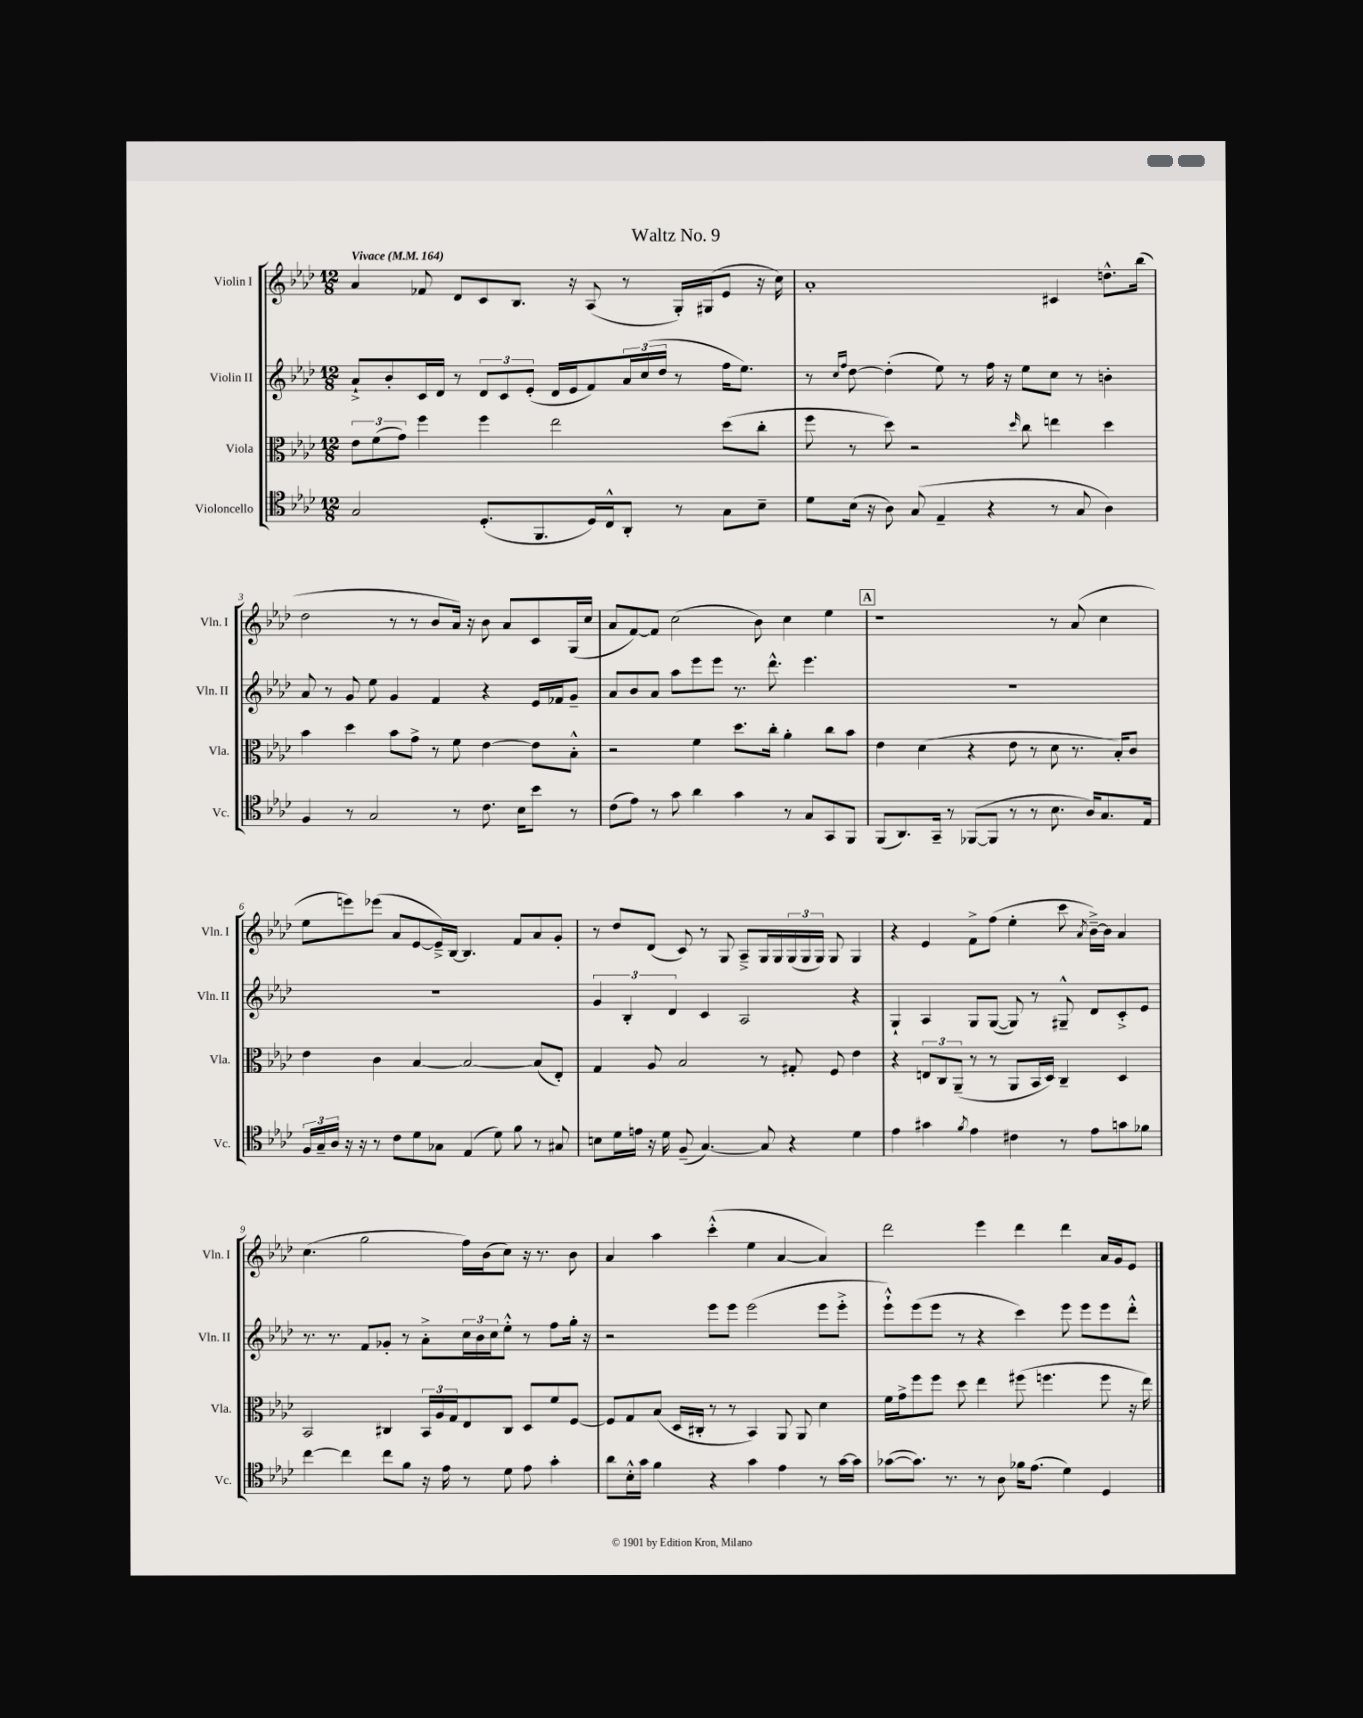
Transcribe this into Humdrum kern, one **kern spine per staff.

**kern	**kern	**kern	**kern
*part4	*part3	*part2	*part1
*staff4	*staff3	*staff2	*staff1
*I"Violoncello	*I"Viola	*I"Violin II	*I"Violin I
*I'Vc.	*I'Vla.	*I'Vln. II	*I'Vln. I
*clefC4	*clefC3	*clefG2	*clefG2
*k[b-e-a-d-]	*k[b-e-a-d-]	*k[b-e-a-d-]	*k[b-e-a-d-]
*M12/8	*M12/8	*M12/8	*M12/8
*MM164	*MM164	*MM164	*MM164
=1	=1	=1	=1
!	!	!	!LO:TX:a:B:t=Vivace
2G/	12e-\L	8a-`^/L	4a-/
.	(12f\	.	.
.	.	8b-'/	.
.	12g\J)	.	.
.	4ff\	16c/L	8f-X/
.	.	16d-/JJ	.
.	.	8r	8d-/L
(8.D-'/L	4ff\	12d-/L	8c/
.	.	12c/	.
.	.	.	8.B-/J
.	.	(12e-'/J	.
8.FF/	.	.	.
.	2ee-\	16d-/LL	.
.	.	16e-/J	16r
16D-/L)	.	8f/)	(8A-/
16C^^/J	.	.	.
8AA-'/J	.	24a-/L	8r
.	.	(24cc/	.
.	.	24dd-/JJ	.
8r	.	8r	16G'/LL)
.	.	.	(16G#X/J
8G\L	(8dd-\L	16ff\KL	8e-/J
.	.	8.ee-\J)	.
8B-~\J	8cc'\J	.	16r
.	.	.	16cc\)
=2	=2	=2	=2
8d-\L	8ff\	8r	1a-'
.	.	16qqcc/LL	.
.	.	16qqff/JJ	.
(16B-\Jk	8r	[8dd-\	.
16r	.	.	.
8A-\)	8dd-\)	(4dd-'\]	.
(8G/	2r	.	.
4E-~/	.	8ee-\)	.
.	.	8r	.
4r	.	16ff\	.
.	.	16r	.
.	16qqdd-/	.	.
.	8cc\	8ee-\L	.
8r	4een\	8cc\J	4c#X/
8G/	.	8r	.
4A-\)	4dd-\	4bn'\	8.ddn^^\L
.	.	.	(16bb-\Jk
!!LO:LB:g=z
=3	=3	=3	=3
4F/	4b-\	8a-/	2dd-\
.	.	8r	.
8r	4dd-\	8g/	.
2G/	.	8ee-\	.
.	8b-\L	4g/	8r
.	8g^\J	.	8r
.	8r	4f/	8b-/L
8r	8f\	.	16a-/Jk)
.	.	.	16r
8.c\	[4e-\	4r	8b-\
.	.	.	8a-/L
16B-\KL	.	.	.
8b-\J	8e-\L]	16e-/LL	8c/
.	.	16f-X/J	.
8r	8B-'^^\J	8g~/J	(16G/L
.	.	.	16cc/JJ
=4	=4	=4	=4
(8c\L	2r	8a-/L	8a-/L
8e-\J)	.	8b-/	[8f/)
8r	.	8a-/J	8f/J]
8g\	.	8aa-\L	(2cc\
4a-\	4f\	8eee-\	.
.	.	8eee-\J	.
4g\	8.dd-\L	8.r	.
.	.	.	8b-\)
.	16cc'\Jk	8.ddd-^^\	.
8r	4a-'\	.	4cc\
8G/L	.	4.eee-\	.
8GG/	8cc\L	.	4ee-\
8FF/J	8b-\J	.	.
!!LO:REH:place=s1:t=A
=5	=5	=5	=5
(8FF/L	4e-\	1.r	1r
8.AA-/)	.	.	.
.	(4d-\	.	.
16GG~/Jk	.	.	.
8r	.	.	.
([8FF-X/L	4r	.	.
8FF-/J]	.	.	.
8r	8e-\	.	.
8r	8r	.	.
8.B-\	8d-\	.	8r
.	8.r	.	(8a-/
16A-/KL)	.	.	.
8.G/	.	.	4cc\
.	16B-'/KL)	.	.
.	8c/J	.	.
16E-/Jk	.	.	.
!!LO:LB:g=z
=6	=6	=6	=6
24F/LL	4e-\	1.r	8ee-\L
24G~/	.	.	.
24A-/JJ	.	.	.
16r	.	.	8eeen\)
16r	.	.	.
8r	4c\	.	(8eee-X\J
8c\L	.	.	8a-/L
8d-\	[4B-/	.	[8e-/
8G-X\J	.	.	16e-~^/L])
.	.	.	[16B-/JJ
(4E-/	2B-/_	.	4.B-/]
8d-\)	.	.	.
8f\	.	.	8f/L
8r	(8B-/L]	.	8a-/
8G#X/	8E-'/J)	.	8g'/J
=7	=7	=7	=7
8Bn\L	4G/	6g/	8r
16d-\L	.	.	8dd-/L
.	.	6B-'/	.
16en\JJ	.	.	.
16r	8A-/	.	(8d-/J
16d-\	.	.	.
.	.	6d-/	.
(8F~/	2B-/	.	8c/)
[4.G/)	.	4c/	8r
.	.	.	8G/
.	.	2A-/	8A-~^/L
8G/]	8r	.	16G/L
.	.	.	16G/
4r	8G#X'/	.	(24G/
.	.	.	24G/
.	.	.	24G/JJ)
.	8F/	.	8G/
4d-\	4e-\	4r	4G/
=8	=8	=8	=8
4e-\	4r	4G`/	4r
4g#X\	12En/L	4A-/	4e-/
.	12C/	.	.
.	(12AA-~/J	.	.
8qf/	.	.	.
4e-\	8r	8G/L	8f^\L
.	8r	([8G/J	(8ff\J
4c#X\	8AA-/L	8G/])	4ee-'\
.	16BB-/L	8r	.
.	16D-/JJ)	.	.
8r	4C~/	8G#X~^^/	8ccc\
.	.	.	8qa-/
8e-\L	.	8d-/L	[16b-~^\LL)
.	.	.	16b-\JJ]
8gn\	4D-/	8c'^/	4a-/
8f-X\J	.	8e-/J	.
!!LO:LB:g=z
=9	=9	=9	=9
[4cc\	2BB-/	8.r	(4.cc\
.	.	8.r	.
4cc\]	.	.	.
.	.	8f/L	2gg\
8cc\L	4C#X/	8g-X'/J	.
8f\J	.	8r	.
16r	24BB-/LL	8a-'^\L	.
.	24A-/	.	.
16e-\	.	.	.
.	24G/J	.	.
8r	8E-/	24cc\L	16ff\LL)
.	.	24b-\	.
.	.	.	(16b-\J
.	.	24cc\J	.
8d-\	8C#/J	8ee-'^^\J	8cc\J)
8e-\	8D-/L	8r	16r
.	.	.	8.r
4g'\	8f/	8ff\L	.
.	[8F/J	16gg'\Jk	8b-\
.	.	16r	.
=10	=10	=10	=10
8a-\L	8F/L]	2r	4a-/
16B-'^^\L	8G/	.	.
16g\JJ	.	.	.
4f\	(8B-/J	.	4aa-\
.	16D-/LL	.	.
.	16C#X'/JJ	.	.
4r	8r	8eee-\L	(4ccc'^^\
.	8r	8eee-\J	.
4g\	4BB-/)	(2eee-\	4ee-\
4e-\	8AA-/	.	[4a-/
.	8AA-/	.	.
8r	4d-\	8eee-\L	4a-/])
[16g\LL	.	8eee-'^\J	.
16g\JJ]	.	.	.
=11	=11	=11	=11
([8g-X\L	16f\LL	8eee-`^^\L)	2ddd-\
.	16g^\J	.	.
8.g-\J])	8ff\	(8eee-\	.
.	8ff\J	8eee-\J	.
8.r	.	.	.
.	8dd-\	8r	.
8r	4ee-\	4r	4eee-\
8A-\	.	.	.
16f-X\KL	(8ff#X\	4ccc\)	4ddd-\
(8.e-\J	.	.	.
.	4.ffn\	.	.
4d-\)	.	8eee-\	4ddd-\
.	.	8eee-\L	.
4D-/	8ff\	8eee-\	16a-/LL
.	.	.	16g/J
.	16r	8ddd-'^^\J	8e-/J
.	16ee-\)	.	.
==	==	==	==
*-	*-	*-	*-
